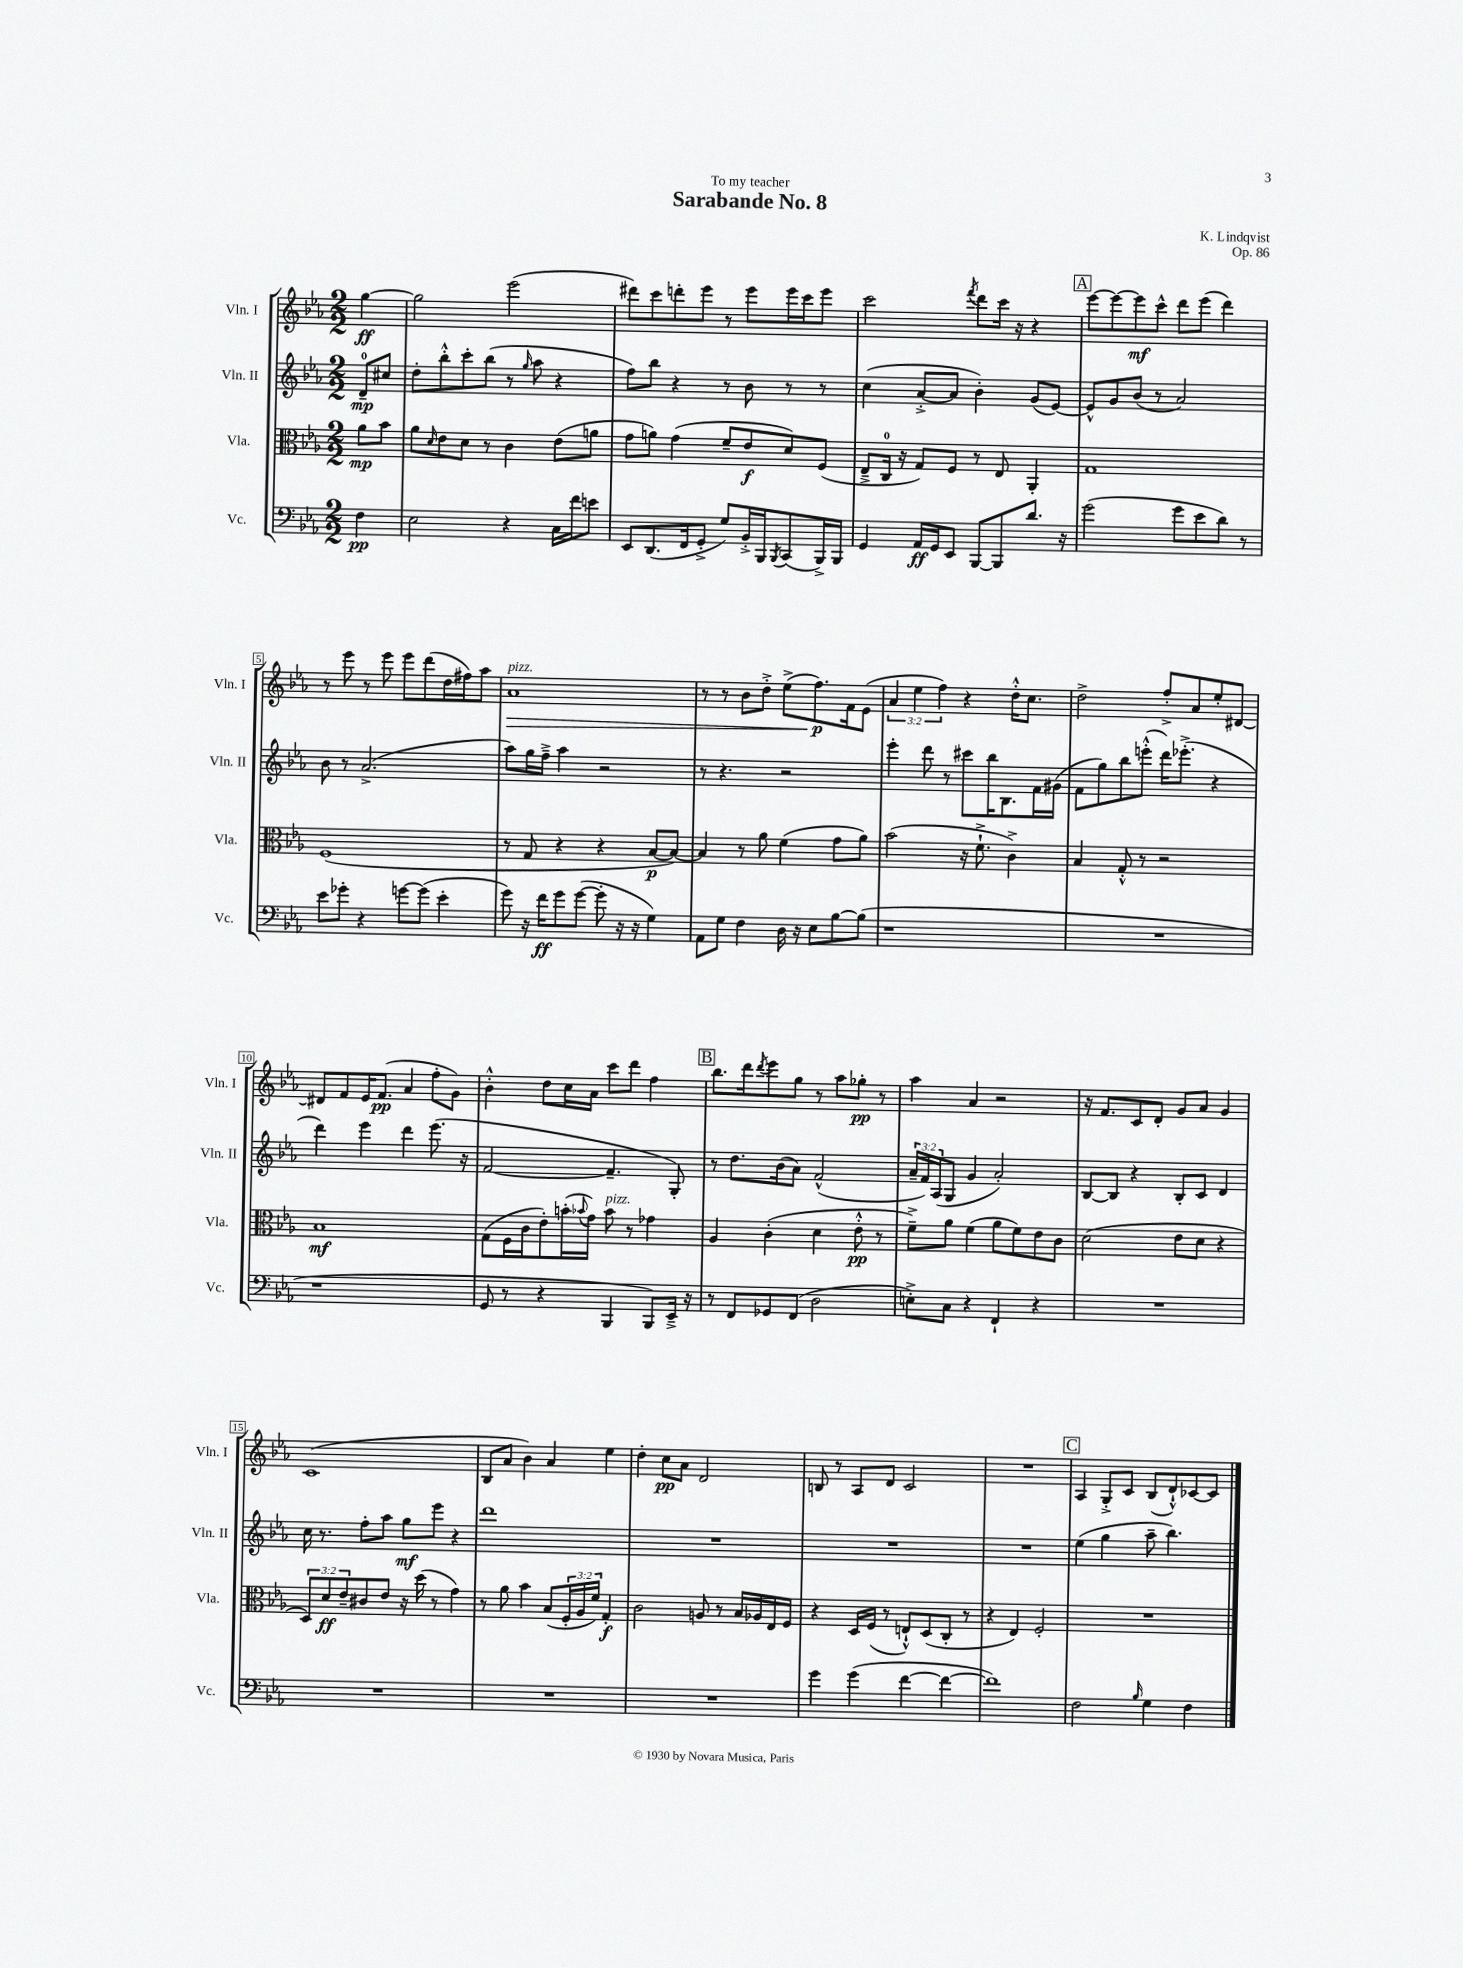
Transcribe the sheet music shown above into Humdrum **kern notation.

**kern	**kern	**kern	**kern
*staff4	*staff3	*staff2	*staff1
*clefF4	*clefC3	*clefG2	*clefG2
*k[b-e-a-]	*k[b-e-a-]	*k[b-e-a-]	*k[b-e-a-]
*M2/2	*M2/2	*M2/2	*M2/2
4F	8a-	8d~	[4gg
.	8b-	8cc#	.
=	=	=	=
2E-	8a-	8dd'	2gg]
.	16qqd	.	.
.	8e-	8bb-'^^	.
.	8d	8ccc'	.
.	8r	(8bb-	.
4r	4c	8r	(2eee-
.	.	16qqgg	.
.	.	8aa-	.
16C	(8e-	4r	.
16f	.	.	.
8e	8a	.	.
=	=	=	=
8EE-	8g	8ff)	8ddd#)
(8.DD	8a)	8bb-	8ccc
.	(4g	4r	8ddd'
16FF	.	.	.
8GG'^	.	.	8eee-
8G)	8f~	8r	8r
16BB-'^	8e-	8b-	8eee-
16BBB-	.	.	.
8qBBB-	.	.	.
(8CC	8d)	8r	16eee-
.	.	.	16ccc
16BBB-^)	(8F	8r	8eee-
16BBB-	.	.	.
=	=	=	=
4GG	8E-~^	(4cc	2ccc
.	16C	.	.
.	16r	.	.
16AA-	8G)	[8a-'^	.
16GG	.	.	.
8EE-	8F	8a-]	.
.	.	.	8qfff
[8BBB-	8r	4b-')	8ddd
8BBB-]	8E-	.	16ccc
.	.	.	16r
8.d	4AA-'	(8g	4r
.	.	[8e-)	.
16r	.	.	.
=	=	=	=
(2g	1G	8e-^^]	[8eee-
.	.	8g	8eee-_
.	.	(8b-	8eee-]
.	.	8r	8ccc^^
8g	.	2a-)	8ddd
8e-	.	.	(8eee-
8d)	.	.	4ddd)
8r	.	.	.
=	=	=	=
8e-	(1F	8b-	8r
8g-'	.	8r	8eee-
4r	.	(2.a-^	8r
.	.	.	8eee-
[8g	.	.	8eee-
(8g]	.	.	(8ddd
4e-'	.	.	16dd
.	.	.	16ff#)
.	.	.	8aa-
=	=	=	=
8g)	8r	8aa-)	1a-
16r	8G	16gg	.
16f	.	16ff~^	.
8g	4r	4aa-	.
([8g	.	.	.
8g']	4r	2r	.
16r	.	.	.
16r	.	.	.
4G)	[8B-	.	.
.	8B-_)	.	.
=	=	=	=
8AA-	4B-]	8r	8r
8G	.	4.r	8r
4F	8r	.	8b-
.	8a-	.	8dd'^
16D	(4f	2r	(8ee-^
16r	.	.	.
8E-	.	.	8.ff)
[8B-	8g	.	.
.	.	.	16f
(8B-]	8a-)	.	(8e-
=	=	=	=
1r	(2b-	4eee-'	6a-
.	.	.	6ee-
.	.	8ddd	.
.	.	.	6ff)
.	.	8r	.
.	16r	8ccc#	4r
.	8.f`^	.	.
.	.	16bb-	.
.	.	8.B-	.
.	4c^)	.	16dd'^^
.	.	.	8.cc
.	.	16f	.
.	.	(16g#	.
=	=	=	=
1r	4B-	8f	2dd^
.	.	8gg)	.
.	8G'^^	8bb-	.
.	8r	(8eee'^^	.
.	2r	16ddd)	8ff'^
.	.	(8.eee-'^	.
.	.	.	8a-
.	.	4r	8ee-'
.	.	.	[8d#
=	=	=	=
1r	1B-	4ddd)	8d#]
.	.	.	8f
.	.	4eee-	16e-
.	.	.	(8.f
.	.	4ddd	4a-
.	.	(8.eee-	8ff'
.	.	.	8g)
.	.	16r	.
=	=	=	=
8GG	(8G	[2f	4b-'^^
8r	16F	.	.
.	16c	.	.
4r	8e-')	.	8dd
.	(16b'	.	16cc
.	8qqb-	.	.
.	16g)	.	16a-
4BBB-	8b-	4.f~]	8ccc
.	8r	.	8ddd
8BBB-)	4g-	.	4ff
16EE-~^	.	8G')	.
16r	.	.	.
=	=	=	=
8r	4A-	8r	8.bb-
8FF	.	8.dd	.
.	.	.	16ddd
.	.	.	8qddd
8GG-	(4c'	.	8eee-
.	.	(16b-	.
(8FF	.	8a-)	8gg
2D	4d	(2f^^	8r
.	.	.	8aa-
.	8e-'^^	.	8gg-'
.	8r	.	8r
=	=	=	=
8E'^)	8f~^)	24a-~	4aa-
.	.	24f)	.
.	.	(24A-	.
8C	8a-	8G	.
4r	(4f	4g	4a-
4FF`	8a-	2a-')	2r
.	8f)	.	.
4r	8e-	.	.
.	8c	.	.
=	=	=	=
1r	(2d	[8B-	16r
.	.	.	8.f
.	.	8B-]	.
.	.	4r	8c
.	.	.	8d'
.	8e-	8B-'	8g
.	8d	8c	8a-
.	4r	4d	4g
=	=	=	=
1r	12D)	16cc	(1c
.	.	8.r	.
.	12d	.	.
.	12e-~	.	.
.	8c#	8ff'	.
.	8e-	8aa-	.
.	16r	8gg	.
.	(16dd	.	.
.	8r	8eee-	.
.	4g)	4r	.
=	=	=	=
1r	8r	1ddd	8B-
.	8a-	.	8a-
.	4b-	.	4b-)
.	(8B-	.	4a-
.	24F'	.	.
.	24A-	.	.
.	24f)	.	.
.	4G'	.	4ee-
=	=	=	=
1r	2c	1r	4dd'
.	.	.	8cc
.	.	.	8a-
.	8A	.	2d
.	8r	.	.
.	16B-	.	.
.	16A-	.	.
.	16E-	.	.
.	16F	.	.
=	=	=	=
4g	4r	1r	8B
.	.	.	8r
(4g	16D	.	8A-
.	(16F	.	.
.	8r	.	8d
[4f	8E`^^)	.	2c
.	(8D	.	.
4f_	8C'	.	.
.	8r	.	.
=	=	=	=
1f])	4r	1r	1r
.	4E-)	.	.
.	2F'	.	.
=	=	=	=
2F	1r	(4ee-	4A-
.	.	4gg	8G'^
.	.	.	8c
16qqB-	.	.	.
4G	.	8aa-~	(8B-
.	.	4.bb-)	8d`^^)
4F	.	.	[8c-
.	.	.	8c-]
==	==	==	==
*-	*-	*-	*-
